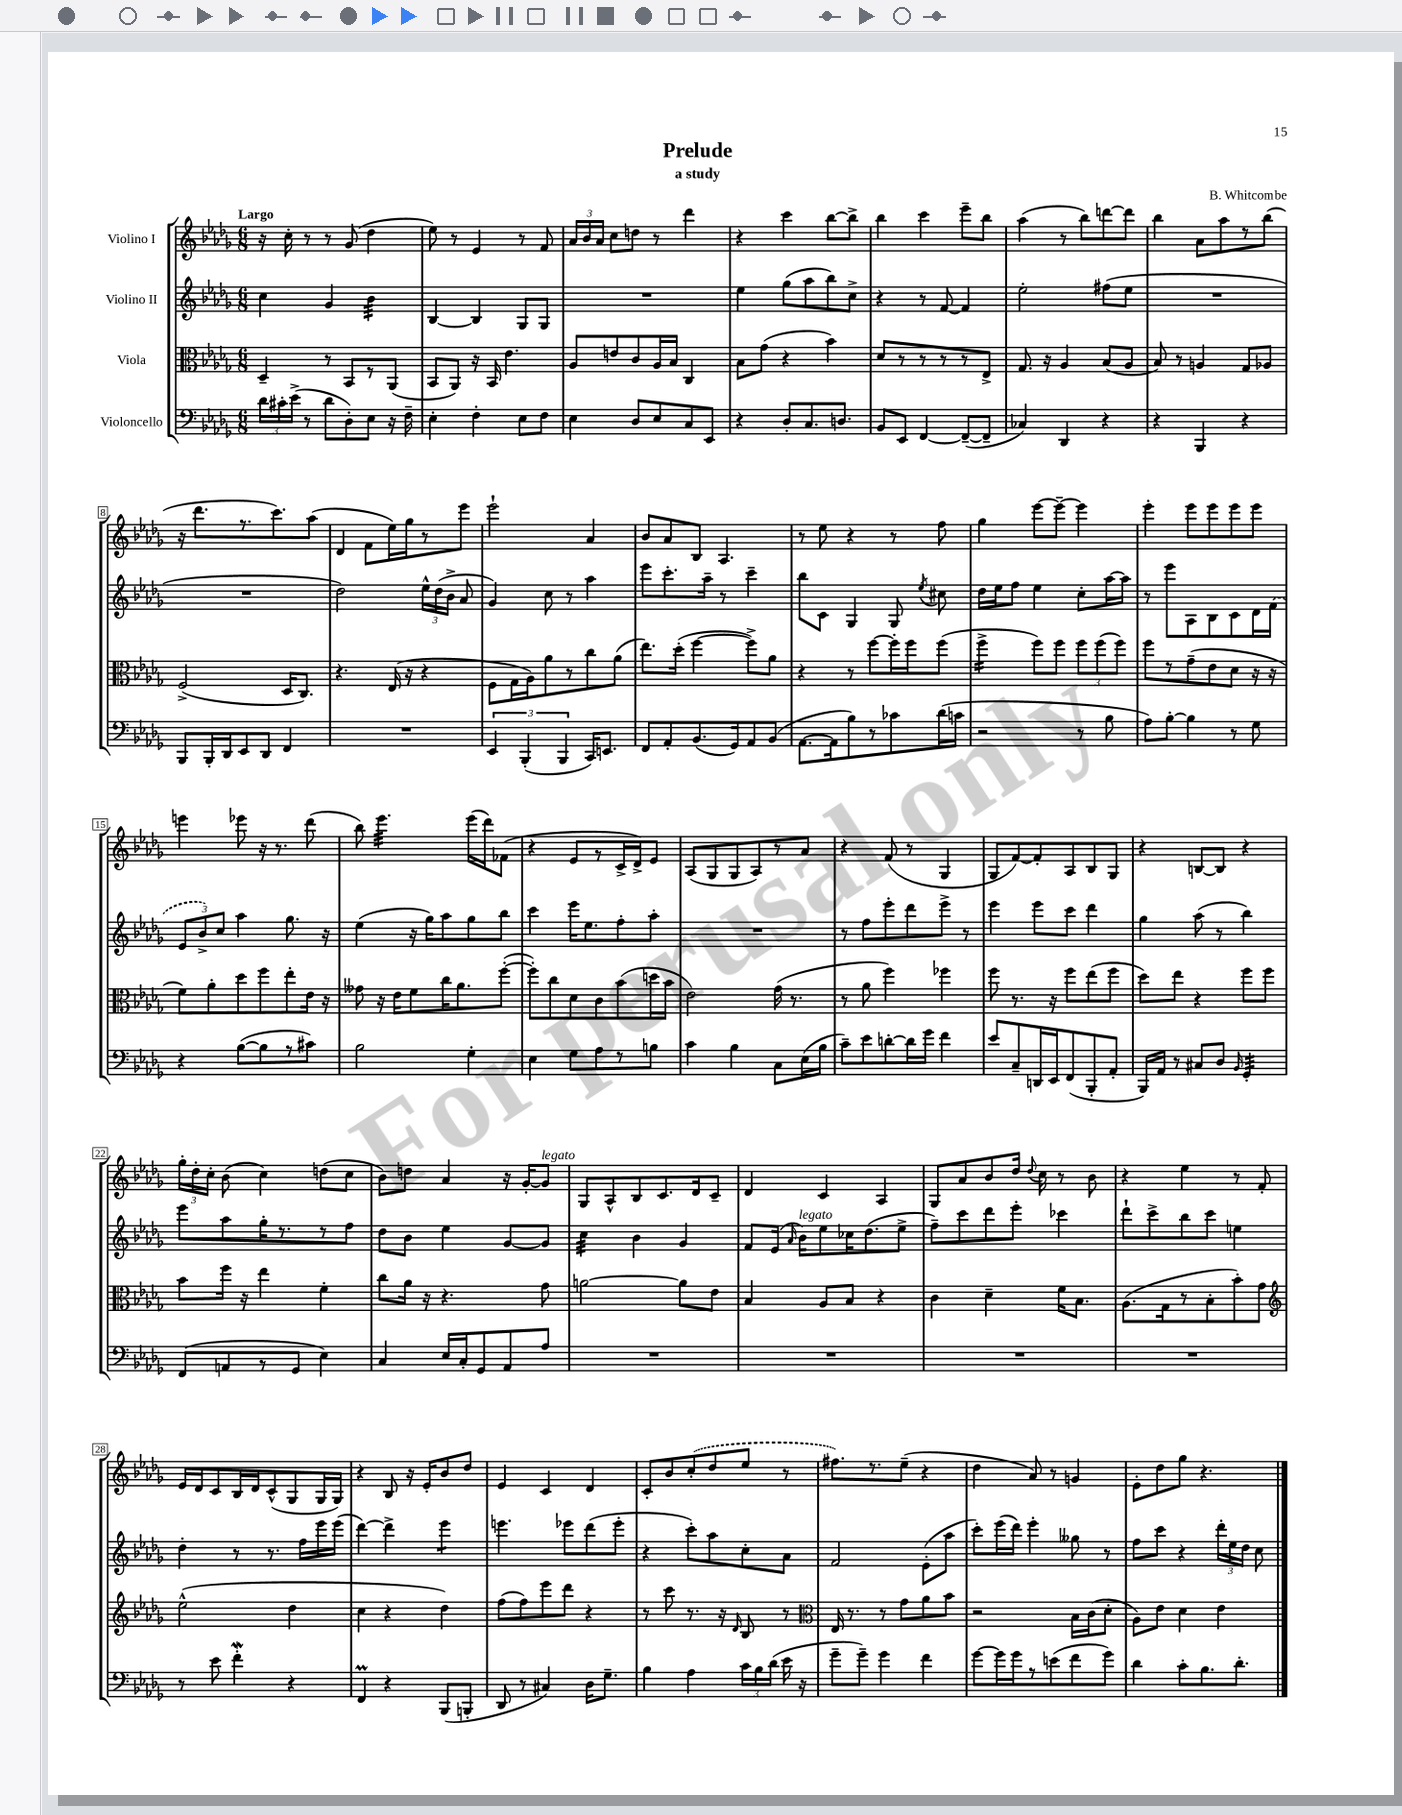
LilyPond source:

\header { title = "Prelude" composer = "B. Whitcombe" subtitle = "a study" }
<<
\new StaffGroup <<
\new Staff = "s0" \with { instrumentName = "Violino I" } {
    \clef treble \key des \major \numericTimeSignature \time 6/8 \tempo "Largo"
    \autoBeamOff r16 c''16-. r8 r8 ges'8( des''4 |
    ees''8) r8 ees'4 r8 f'8 |
    \tuplet 3/2 { aes'16[ bes'16 aes'16] } c''8[ d''8] r8 des'''4 |
    r4 c'''4 bes''8[~ bes''8]-> |
    bes''4 c'''4 ees'''8[-- bes''8] |
    aes''4( r8 bes''8[) d'''8~ d'''8] |
    bes''4 aes'8[ aes''8 r8 bes''8]( |
    r16 des'''8.[ r8. c'''8.) aes''8]( |
    des'4 f'8[ ees''16) ges''16 r8 ees'''8] |
    ees'''2-! aes'4 |
    bes'8[ aes'8 bes8] aes4. |
    r8 ees''8 r4 r8 f''8 |
    ges''4 ees'''8[~ ees'''8]~-- ees'''4 |
    ees'''4-. ees'''8[ ees'''8 ees'''8 ees'''8] |
    e'''4 ees'''8 r16 r8. des'''8( |
    bes''8) ees'''4.:32 ees'''16[( des'''16) fes'8]( |
    r4 ees'8[ r8 c'16-> des'16->) ees'8] |
    aes8[( ges8 ges8 aes8) r8 aes'8] |
    r4 f'8( r8 ges4 |
    ges8[ f'8~) f'8-. aes8 bes8 ges8] |
    r4 b8[~ b8] r4 |
    \tuplet 3/2 { ges''16[-. des''16-. c''16]-. } bes'8( c''4) d''8[( c''8] |
    bes'8[) d''8] aes'4 r16 ges'16[~-. ges'8]^\markup { \italic "legato" } |
    ges8[ aes8-^ bes8 c'8. des'16 c'8]-- |
    des'4 c'4 aes4 |
    ges8[ aes'8 bes'8 des''16] \appoggiatura { des''8 } c''16 r8 bes'8 |
    r4 ees''4 r8 f'8-. |
    ees'16[ des'16 c'8 bes16 des'16 c'8-^( ges8 ges16 ges16]) |
    r4 bes8 r16 ees'16[-. bes'8 des''8] |
    ees'4 c'4 des'4 |
    c'8[-. bes'8 \once \slurDashed c''8-.( des''8 ees''8] r8 |
    fis''8.[) r8. ees''8]--( r4 |
    des''4 aes'8) r8 g'4 |
    ees'8[-. des''8 ges''8] r4. \bar "|." |
}
\new Staff = "s1" \with { instrumentName = "Violino II" } {
    \clef treble \key des \major \numericTimeSignature \time 6/8
    \autoBeamOff c''4 ges'4 bes'4:32 |
    bes4~ bes4 ges8[ ges8] |
    R2. |
    ees''4 ges''8[( aes''8 bes''8) c''8]-> |
    r4 r8 f'8~ f'4 |
    ees''2-. fis''8[( ees''8] |
    R2. |
    R2. |
    des''2) \tuplet 3/2 { ees''16[-^ des''16( bes'16]-> } aes'8 |
    ges'4) c''8 r8 aes''4 |
    ees'''8[ c'''8.-. aes''16]-- r8 c'''4-- |
    bes''8[ c'8] ges4 ges8 \acciaccatura { ees''8 } cis''8 |
    des''16[ ees''16 f''8] ees''4 c''8[-. aes''16~ aes''16] |
    r8 ees'''8[ aes8 bes8 c'8 des'16 \once \slurDashed f'16]( |
    \tuplet 3/2 { ees'8[ bes'8->) c''8] } aes''4 ges''8. r16 |
    ees''4( r16 ges''16[) aes''8 ges''8 bes''8] |
    c'''4 ees'''16[ ees''8. f''8-. aes''8]-. |
    R2. |
    r8 f''8[ ees'''8-. des'''8 ees'''8]-> r8 |
    ees'''4 ees'''8[ c'''8] des'''4 |
    ges''4 aes''8( r8 bes''4) |
    ees'''8[ aes''8 ges''16-. r8. r8 f''8] |
    des''8[ bes'8] ees''4 ges'8[~ ges'8] |
    c''4:32 bes'4 ges'4 |
    f'8[ ees'16]( \grace { aes'16 } bes'16[^\markup { \italic "legato" }) ees''8 ces''16 des''8.( ees''8]-> |
    f''8[--) c'''8 des'''8 ees'''8]-. ces'''4 |
    des'''8[-! c'''8-> bes''8 c'''8] e''4 |
    des''4-. r8 r8. f''16[ ees'''16 ees'''16]( |
    des'''4~) des'''4-> ees'''4:8 |
    e'''4. ees'''8[ des'''8( ees'''8]-. |
    r4 c'''8[-.) aes''8 c''8-. aes'8] |
    f'2 ees'8[-.( aes''8] |
    c'''8[-.) ees'''16( des'''16]) ees'''4-. geses''8 r8 |
    f''8[ c'''8] r4 \tuplet 3/2 { des'''16[-. ees''16 des''16] } c''8 \bar "|." |
}
\new Staff = "s2" \with { instrumentName = "Viola" } {
    \clef alto \key des \major \numericTimeSignature \time 6/8
    \autoBeamOff des4-- r8 bes,8[ r8 aes,8]( |
    bes,8[ aes,8]) r16 bes,16 ees'4. |
    aes8[ e'8 c'8 aes16 bes16] c4 |
    bes8[ ges'8]( r4 bes'4) |
    des'8[ r8 r8 r8 r8 ees8]-> |
    ges8. r16 aes4 bes8[( aes8] |
    bes8) r8 a4 ges8[ aes8] |
    f2->( des16[ c8.]) |
    r4. ees16( r16 r4 |
    f8[ ges16 aes16) aes'8 r8 c''8 aes'8]( |
    ees''8.[) des''16]-.( f''4~ f''8[->) aes'8] |
    r4 r8 f''8[~ f''16-. f''16 f''8]( |
    f''4:16-> f''8[) f''8] \tuplet 3/2 { f''8[ f''8( f''8]) } |
    f''8[ r8 ges'8--( ees'8 des'8] r16 r16 |
    f'8[) aes'8-. des''8 f''8 ees''8-. ees'16] r16 |
    geses'8 r16 ees'16[ f'8 c''16 aes'8. f''8]~-.( |
    f''8[-.) c''8 des'8 c'8 bes'8( d''16 bes'16] |
    ees'2) ges'16( r8. |
    r8 aes'8 f''4) fes''4 |
    f''8 r8. r16 f''8[ ees''8( f''8] |
    des''8[) ees''8] r4 f''8[ f''8] |
    bes'8[ f''16] r16 ees''4 f'4-. |
    c''8[ aes'16] r16 r4. ges'8 |
    a'2~ a'8[ ees'8] |
    bes4 aes8[ bes8] r4 |
    c'4 des'4-- f'16[ bes8.] |
    aes8.[( ges16 r8 bes8-. bes'8-.) ges'8] |
    \clef treble ees''2-^( des''4 |
    c''4 r4 des''4) |
    f''8[( f''8) ees'''8 des'''8] r4 |
    r8 c'''8 r8. r16 \grace { des'16 } bes8 r8 |
    \clef alto ees16 r8. r8 ges'8[ aes'8 bes'8] |
    r2 bes16[ c'16( des'8]-. |
    aes8[) ees'8] des'4 ees'4 \bar "|." |
}
\new Staff = "s3" \with { instrumentName = "Violoncello" } {
    \clef bass \key des \major \numericTimeSignature \time 6/8
    \autoBeamOff \tuplet 3/2 { des'16[ cis'16-. ees'16]->( } r8 des'8[ des8-.) ees8] r16 f16-- |
    ees4-. f4-. ees8[ f8] |
    ees4 des8[ ees8 c8 ees,8] |
    r4 des8[-. c8. d8.] |
    bes,8[ ees,8] f,4~ f,8[~--( f,8]-- |
    ces4) des,4 r4 |
    r4 bes,,4 r4 |
    bes,,8[ bes,,16-. des,16 ees,8 des,8] f,4 |
    R2. |
    \tuplet 3/2 { ees,4 bes,,4-.( bes,,4 } c,16[) e,8.] |
    f,8[ aes,8-. bes,8.( ges,16) aes,8 bes,8]( |
    aes,8.[~ aes,16 bes8) r8 ces'8 des'16( c'16] |
    r2 r8 bes8 |
    aes8[) bes8]~-. bes4 r8 ges8 |
    r4 bes8[~( bes8 r8 cis'8]) |
    bes2 ges4-. |
    ees4 ges8[ aes8 r8 b8] |
    c'4 bes4 c8[ ees16( bes16] |
    c'8[--) ees'8 d'8~-. d'16 ges'16] f'4 |
    ees'8[ c8-- d,16 ees,16 f,8( bes,,8-. aes,8]-. |
    bes,,16[) aes,16] r8 cis8[ des8] \grace { bes,16 } ges,4:32-. |
    f,8[( a,8 r8 ges,8] ees4) |
    c4 ees16[ c16-. ges,8 aes,8 aes8] |
    R2. |
    R2. |
    R2. |
    R2. |
    r8 ees'8 f'4-.\mordent r4 |
    f,4\prall r4 bes,,8[( b,,8]-. |
    des,8 r8 cis4) des16[ ges8.]-- |
    bes4 aes4 \tuplet 3/2 { c'16[ bes16 des'16]( } ees'16 r16 |
    ges'8[-- ges'8]--) ges'4 f'4 |
    ges'8[~ ges'16 ges'16 r8 e'8( f'8 ges'8]) |
    des'4 c'8[-. bes8. des'8.]-. \bar "|." |
}
>>
>>
\layout { \context { \Score \override BarNumber.stencil = #(make-stencil-boxer 0.1 0.3 ly:text-interface::print) } }
